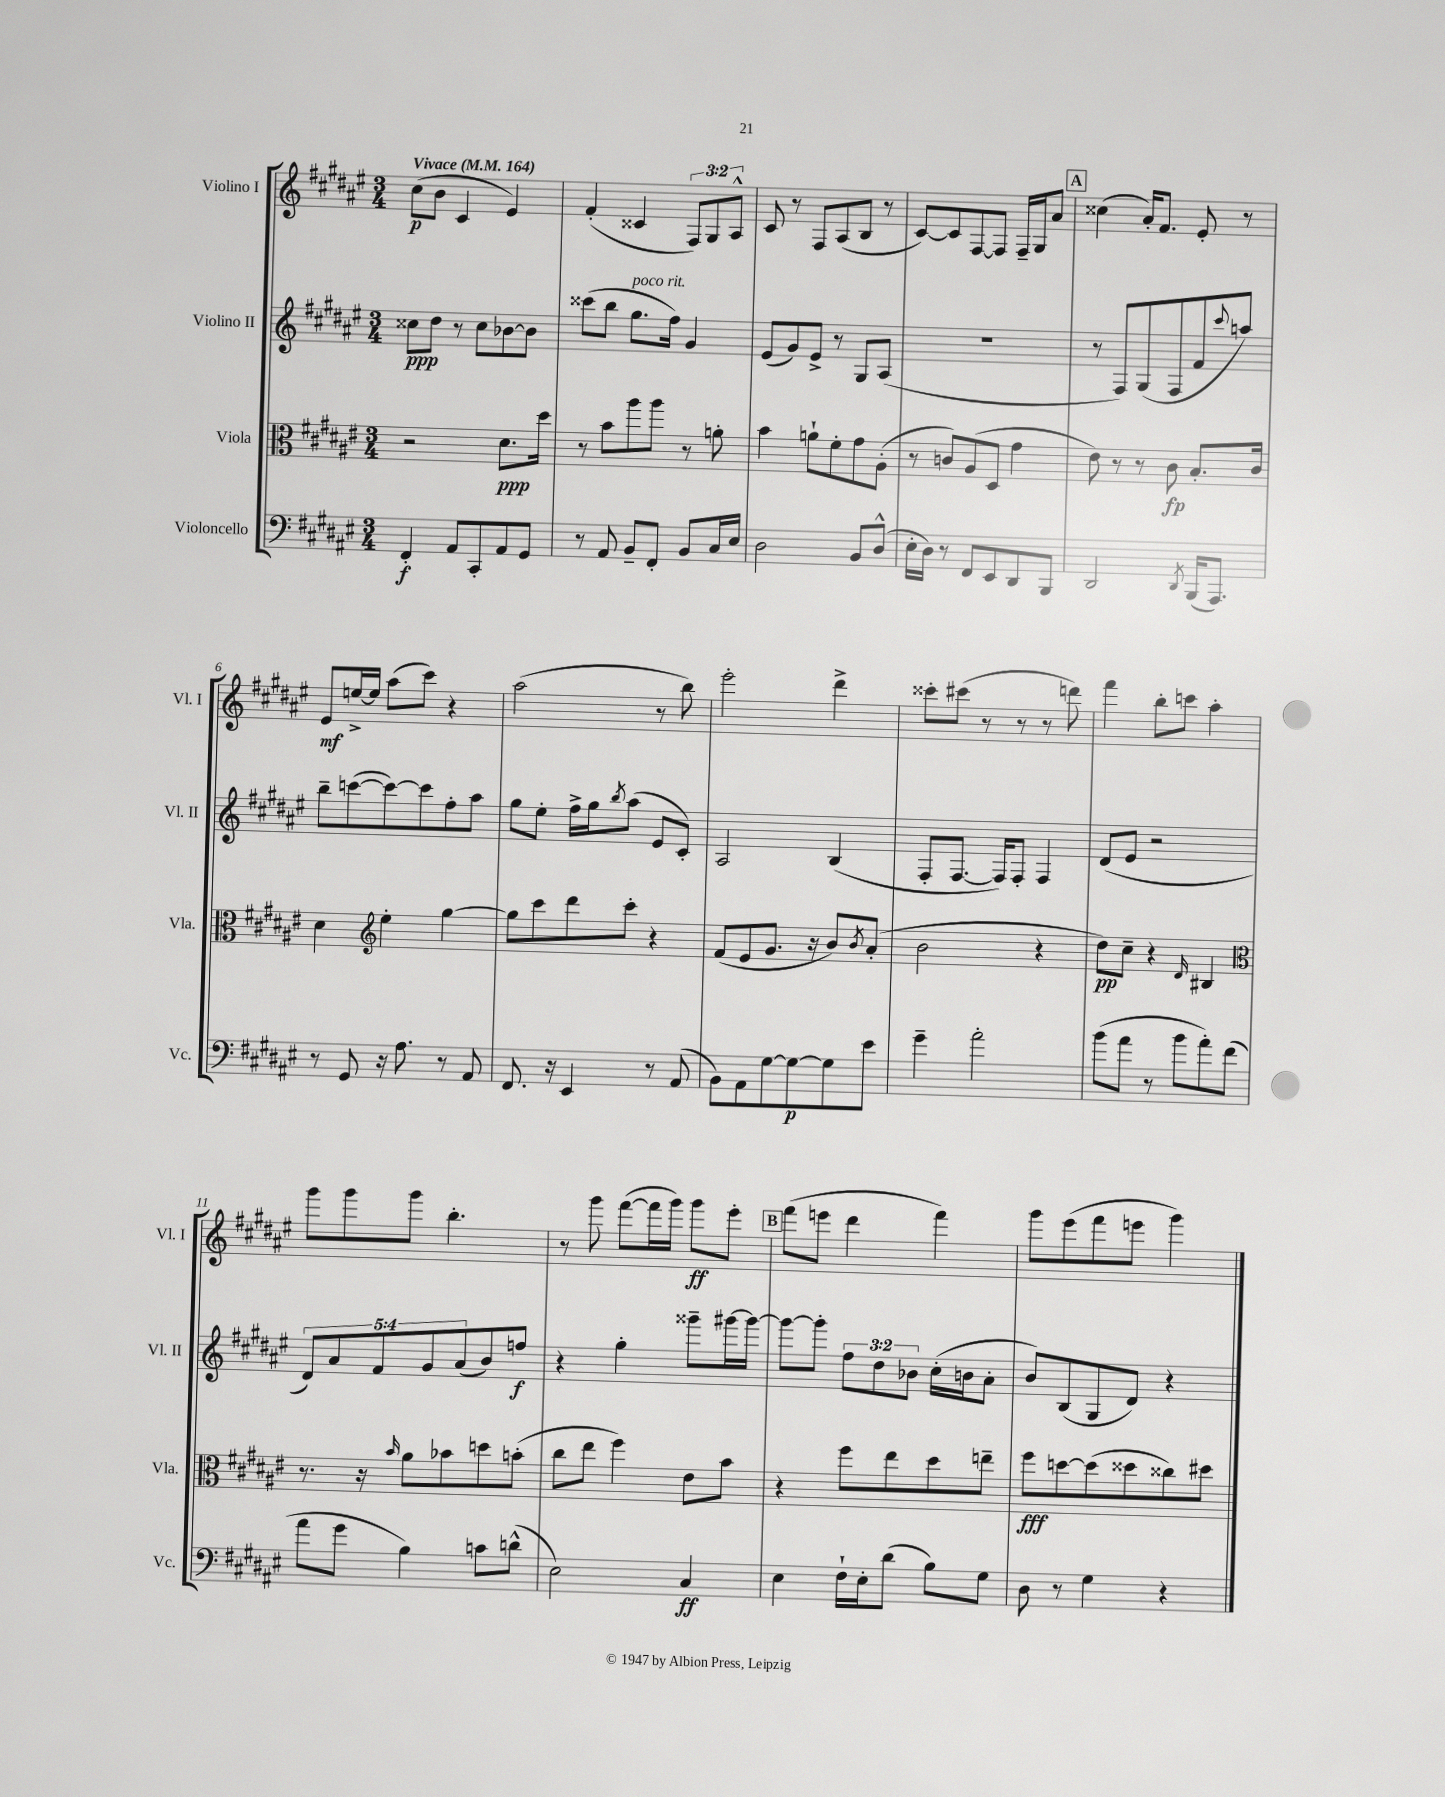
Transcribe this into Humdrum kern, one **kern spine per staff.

**kern	**kern	**kern	**kern
*staff4	*staff3	*staff2	*staff1
*clefF4	*clefC3	*clefG2	*clefG2
*k[f#c#g#d#a#e#]	*k[f#c#g#d#a#e#]	*k[f#c#g#d#a#e#]	*k[f#c#g#d#a#e#]
*M3/4	*M3/4	*M3/4	*M3/4
*MM164	*MM164	*MM164	*MM164
4FF#'/	2r	8cc##\L	(8cc#\L
.	.	8dd#\J	8b\J
8AA#/L	.	8r	4c#/
8CC#'/	.	8cc##\L	.
8AA#/	8.d#\L	[8b-\	4e#/)
8GG#/J	.	8b-\]J	.
.	16dd#\Jk	.	.
=	=	=	=
8r	8r	(8ccc##\L	(4f#'/
8AA#/	8b\L	8bb\J	.
8BB~/L	8aa#\	8.gg#\L	4c##/
8FF#'/J	8aa#\J	.	.
.	.	16ff#\Jk)	.
8BB/L	8r	4g#/	12F#/L)
.	.	.	12G#/
16C#/L	8a'\	.	.
.	.	.	12A#^^/J
16E#/JJ	.	.	.
=	=	=	=
2D#\	4b\	(8e#/L	8c#/
.	.	8g#/)	8r
.	8a`\L	8e#^/J	8F#/L
.	8f#'\	8r	(8A#/
8BB/L	8g#\	8G#/L	8B/J
(8D#^^/J	(8A#'\J	(8A#/J	8r
=	=	=	=
16E#'\LL	8r	2.r	[8c#/L)
16D#\JJ)	.	.	.
8r	8c/L)	.	8c#/]
8FF#/L	(8A#/	.	[8F#/
8EE#/	8D#/J	.	8F#/]J
8DD#/	4g#\	.	16F#~/LL
.	.	.	16G#/J
8BBB/J	.	.	8a#/J
=	=	=	=
2DD#/	8e#\)	8r	(4cc##\
.	8r	8F#/L)	.
.	8r	(8G#/	16a#'/LK)
.	.	.	8.f#/J
.	8c#\	8F#/	.
8qDD#/	.	.	.
(16BBB/LK	8.B'/L	8f#/	8e#'/
8.AAA#/J)	.	.	.
.	.	8qqccc#/	.
.	.	8aa/J)	8r
.	16c#/Jk	.	.
=	=	=	=
8r	4d#\	8bb~\L	8e#/L
8GG#/	.	([8ccc\	[16ee^/L
.	.	.	16ee/]JJ
*	*clefG2	*	*
16r	4ee#'\	8ccc\_)	(8aa#\L
8.A#\	.	.	.
.	.	8ccc\]	8ccc#\J)
8r	[4gg#\	8ff#'\	4r
8AA#/	.	8aa#\J	.
=	=	=	=
8.FF#/	8gg#\]L	8gg#\L	(2aa#\
.	8ccc#\	8ee#'\J	.
16r	.	.	.
4EE#/	8ddd#\	16ff#^\LL	.
.	.	16gg#\J	.
.	.	8qbb/	.
.	8ccc#'\J	(8aa#\J	.
8r	4r	8e#/L	8r
(8AA#/	.	8c#'/J)	8bb\)
=	=	=	=
8BB\L)	(8f#/L	2A#/	2eee#'\
8AA#\	8e#/	.	.
[8G#\	8.g#/J	.	.
8G#\_	.	.	.
.	16r	.	.
8G#\]	8b/L)	(4B/	4ddd#^\
.	8qb/	.	.
8e#\J	(8a#'/J	.	.
=	=	=	=
4g#~\	2b\	8F#'/L	8ccc##'\L
.	.	[8.F#/J	(8ccc#\J
2a#'\	.	.	8r
.	.	16F#/]LK)	.
.	.	8F#'/J	8r
.	4r	4F#/	8r
.	.	.	8ddd\)
=	=	=	=
(8b\L	8dd#\L)	(8d#/L	4fff#\
8a#\J	8cc#~\J	8e#/J	.
8r	4r	2r	8bb'\L
8b\L	.	.	8ccc\J
.	16qqd#/	.	.
8a#'\)	4B#/	.	4aa#'\
(8f#\J	.	.	.
=	=	=	=
*	*clefC3	*	*
8a#\L	8.r	10d#/L)	8ggg#\L
.	.	10a#/	.
8g#\J	.	.	8ggg#\
.	16r	.	.
.	.	10f#/	.
.	16qqb/	.	.
4B\)	8a#\L	.	8ggg#\J
.	.	10g#/	.
.	8b-\	.	4.bb'\
.	.	(10a#/	.
8c\L	8dd\	8b/)	.
(8d^^\J	(8b'\J	8ff/J	.
=	=	=	=
2E#\)	8cc#\L	4r	8r
.	8ee#\J	.	8ggg#\
.	4ff#\)	4gg#'\	([8fff#\L
.	.	.	16fff#\]L
.	.	.	16ggg#\JJ)
4C#/	8e#\L	8ggg##~\L	8ggg#\L
.	8b\J	[16ggg#\L	8eee#'\J
.	.	16ggg#\_JJ	.
=	=	=	=
4E#\	4r	8ggg#\_L	(8fff#\L
.	.	8ggg#'\]J	8eee\J
16F#`\LL	8ff#\L	12ff#\L	4ddd#\
16E#'\J	.	.	.
.	.	12dd#\	.
(8d#\J	8ee#\	.	.
.	.	12b-\J	.
8B\L)	8dd#\	(16cc#'\LL	4fff#\)
.	.	16b\J	.
8G#\J	8ee~\J	8a#'\J	.
=	=	=	=
8D#\	8ff#\L	8b/L)	8ggg#\L
8r	[8dd\	(8B/	(8eee#\
4G#\	(8dd\]	8G#/	8fff#\
.	8dd##\	8d#/J)	8eee\J
4r	8cc##\)	4r	4ggg#\)
.	8dd#\J	.	.
==	==	==	==
*-	*-	*-	*-
